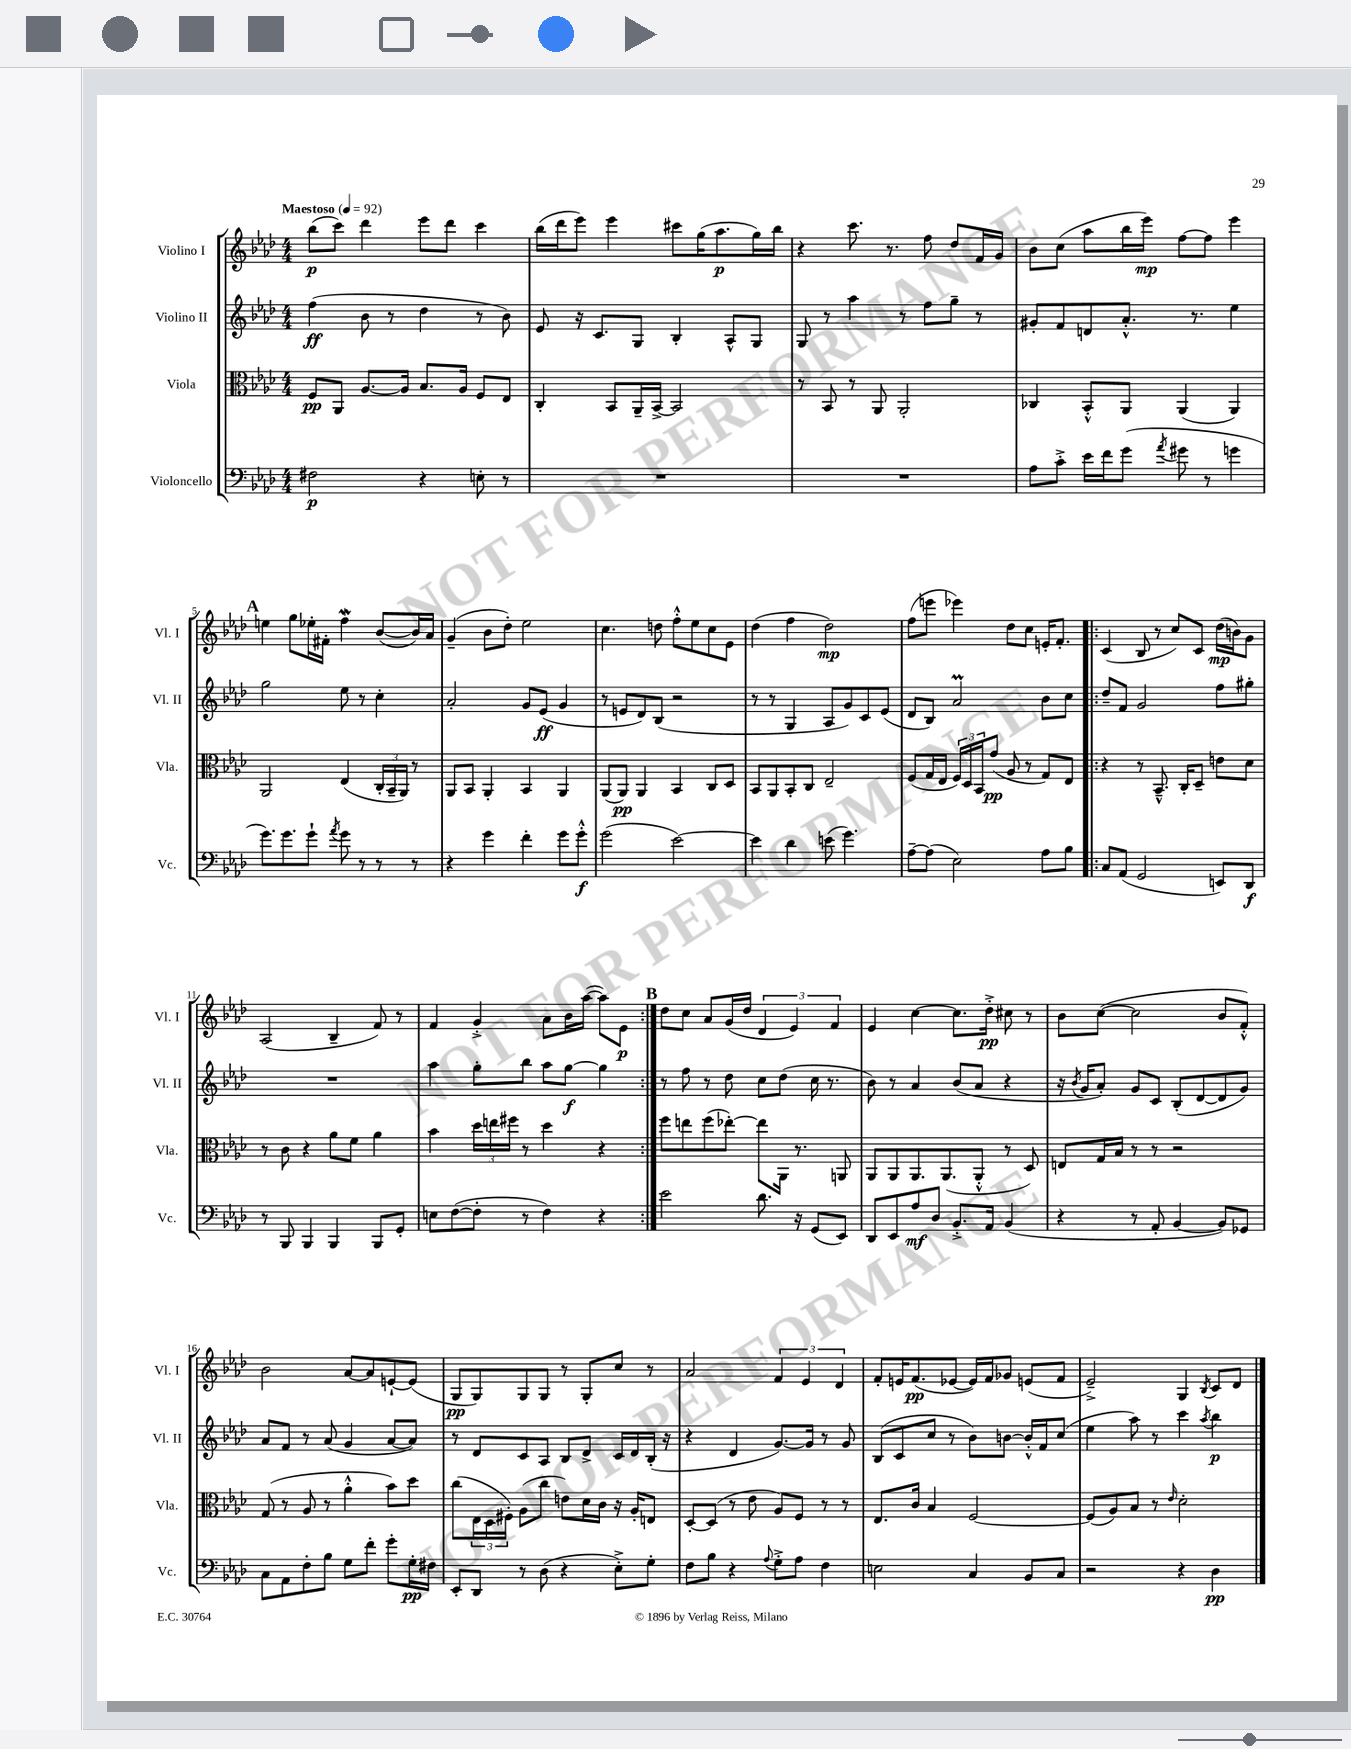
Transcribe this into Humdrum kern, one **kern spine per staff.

**kern	**kern	**kern	**kern
*staff4	*staff3	*staff2	*staff1
*clefF4	*clefC3	*clefG2	*clefG2
*k[b-e-a-d-]	*k[b-e-a-d-]	*k[b-e-a-d-]	*k[b-e-a-d-]
*M4/4	*M4/4	*M4/4	*M4/4
*MM92	*MM92	*MM92	*MM92
2F#	8F	(4ff	(8bb-
.	8AA-	.	8ccc)
.	[8.A-	8b-	4ddd-
.	.	8r	.
.	16A-]	.	.
4r	8.B-	4dd-	8eee-
.	.	.	8ddd-
.	16A-	.	.
8E'	8F	8r	4ccc
8r	8E-	8b-)	.
=	=	=	=
1r	4C'	8e-	(16bb-
.	.	.	16ddd-
.	.	16r	8eee-)
.	.	8.c	.
.	8BB-	.	4eee-
.	16AA-~	8G	.
.	[16BB-^	.	.
.	2BB-]	4B-'	8ccc#
.	.	.	(16gg
.	.	.	8.aa-
.	.	8A-^^	.
.	.	8G	16gg)
.	.	.	16bb-
=	=	=	=
1r	8r	8G	4r
.	8BB-	8r	.
.	8r	4aa-	8.ccc
.	8AA-	.	.
.	.	.	8.r
.	2AA-'	8r	.
.	.	8ff	8ff
.	.	8gg~	8dd-
.	.	8r	16f
.	.	.	16g
=	=	=	=
8A-	4C-	8g#'	8b-
8c'^	.	8f	(8cc
16e-	8BB-'^^	8d	8aa-
16f	.	.	.
(8g	8AA-	8.a-'^^	16bb-
.	.	.	16eee-)
8qa-	.	.	.
8g#	(4AA-	.	[8ff
.	.	8.r	.
8r	.	.	8ff]
4g	4AA-)	4ee-	4eee-
=	=	=	=
8.g)	2AA-	2gg	4ee
8.g	.	.	.
.	.	.	8gg
8g`	.	.	16ee-'
.	.	.	16f#'
8qa-	.	.	.
8g	(4E-	8ee-	4ff
8r	.	8r	.
8r	24C'	4cc'	([8b-
.	24BB-~	.	.
.	24AA-)	.	.
8r	8r	.	16b-])
.	.	.	16a-
=	=	=	=
4r	8AA-	2a-'	(4g~
.	8BB-	.	.
4g	4AA-'	.	8b-
.	.	.	8dd-')
4f'	4BB-	8g	2ee-
.	.	(8e-	.
8g	4AA-	4g	.
8g'^^	.	.	.
=	=	=	=
(2g	(8AA-	8r	4.cc
.	8AA-)	8e	.
.	4AA-	8d-)	.
.	.	(8B-	8dd
[2e-)	4BB-	2r	8ff'^^
.	.	.	8ee-
.	8C	.	8cc
.	8D-	.	8e-
=	=	=	=
4e-]	8BB-	8r	(4dd-
.	8AA-	8r	.
4d-	8BB-'	4G	4ff
.	8C	.	.
(8e	2E-~	8A-	2dd-)
4.g)	.	8g)	.
.	.	8c	.
.	.	(8e-	.
=	=	=	=
[8A-~	(8F	8d-	(8ff
(8A-]	16G	8B-)	8eee
.	16E-	.	.
2E-)	24F)	2a-	4eee-)
.	24D-	.	.
.	24BB-	.	.
.	(8g	.	.
.	8A-	.	8dd-
.	8r	.	8cc
8A-	8G)	8b-	16e'
.	.	.	8.f'
8B-	8E-	8cc	.
=!|:	=!|:	=!|:	=!|:
8C	4r	8dd-~	(4c
(8AA-	.	8f	.
2GG	8r	2g	8B-
.	8.BB-~^^	.	8r
.	.	.	8cc)
.	16C'	.	.
.	8D-~	.	8c
8EE)	8e	8ff	(16dd-
.	.	.	16b)
8DD-	8d-	8gg#'	8g
=	=	=	=
8r	8r	1r	(2A-
8BBB-	8c	.	.
4BBB-	4r	.	.
4BBB-	8a-	.	4B-~
.	8f	.	.
8BBB-	4a-	.	8f)
8GG'	.	.	8r
=	=	=	=
8E	4b-	4aa-	4f
([8F	.	.	.
8F']	24dd-	8gg'	4g'^
.	24ee	.	.
.	24ff#	.	.
8r	8r	8bb-	.
4F)	4dd-	8aa-	8a-
.	.	[8gg	16b-
.	.	.	([16aa-
4r	4r	4gg]	8aa-])
.	.	.	8e-
=:|!	=:|!	=:|!	=:|!
2e-	8ff	8r	8dd-
.	8ee	8ff	8cc
.	(8ff	8r	8a-
.	[8ee-')	8dd-	(16g
.	.	.	16dd-
8.d-	8ee-]	8cc	6d-
.	16AA-	(8dd-	.
.	.	.	6e-)
16r	8.r	.	.
(8GG	.	16cc	.
.	.	8.r	.
.	.	.	6f
8EE-)	8AA	.	.
=	=	=	=
8DD-	8AA-	8b-)	4e-
8EE-	8AA-	8r	.
8A-	8.AA-	4a-	[4cc
8D-	.	.	.
.	(8.AA-	.	.
8.BB-'^	.	(8b-	8.cc]
.	8AA-'^^	8a-	.
16AA-	.	.	16dd-'^
(4BB-	8r	4r	8cc#
.	8D-)	.	8r
=	=	=	=
4r	8E	16r	8b-
.	.	8qb-	.
.	.	16g	.
.	16G	8a-')	([8cc
.	16B-	.	.
8r	8r	8g	2cc]
8AA-'	8r	8c	.
[4BB-	2r	(8B-'	.
.	.	[8d-	.
8BB-])	.	8d-]	8b-
8GG-	.	8g)	8f'^^)
=	=	=	=
8C	(8G	8a-	2b-
8AA-	8r	8f	.
8F'	8A-	8r	.
8B-	8r	(8a-	.
8G	4a-'^^	4g	[8a-
8f'	.	.	8a-]
8g'	8b-)	[8a-	[8e`
16G'	8dd-	8a-])	(8e]
16F#	.	.	.
=	=	=	=
8EE-'	(8cc	8r	8G
8DD-	24E-	8d-	8G)
.	24D-	.	.
.	24F#')	.	.
8r	(8A-	8c	8G
(8D-	8cc	8A-	8G
4r	8e)	8B-	8r
.	16d-	8d-^	8G'
.	16c	.	.
8E-'^)	16r	16c	8cc
.	16A-'	16d-	.
8G'	8E	(16B-'	8r
.	.	16r	.
=	=	=	=
8F	[8D-'	4r	2a-
8B-	(8D-]	.	.
4r	8r	4d-	.
.	8e-	.	.
8qqA-	.	.	.
8G'^	8A-)	[8.g)	6f
8A-	8F	.	.
.	.	.	6e-
.	.	16g]	.
4F	8r	8r	.
.	.	.	6d-
.	8r	8g	.
=	=	=	=
2E	8.E-	(8B-	8f'
.	.	8c	16e
.	16c	.	(8.f
.	4B-	8cc	.
.	.	8r	[8e-
4C	[2F	8b-)	16e-])
.	.	.	16f
.	.	[8b	8g-
8BB-	.	16b'^^]	(8e
.	.	16f	.
8C	.	(8cc	8f
=	=	=	=
2r	(8F]	4ee-	2e-~^)
.	8A-)	.	.
.	8B-	8aa-)	.
.	8r	8r	.
.	16qqe-	.	.
4r	2d-'	4ccc	4G
.	.	8qaa-	8qB-
4D-	.	4bb-	8c
.	.	.	8d-
==	==	==	==
*-	*-	*-	*-
